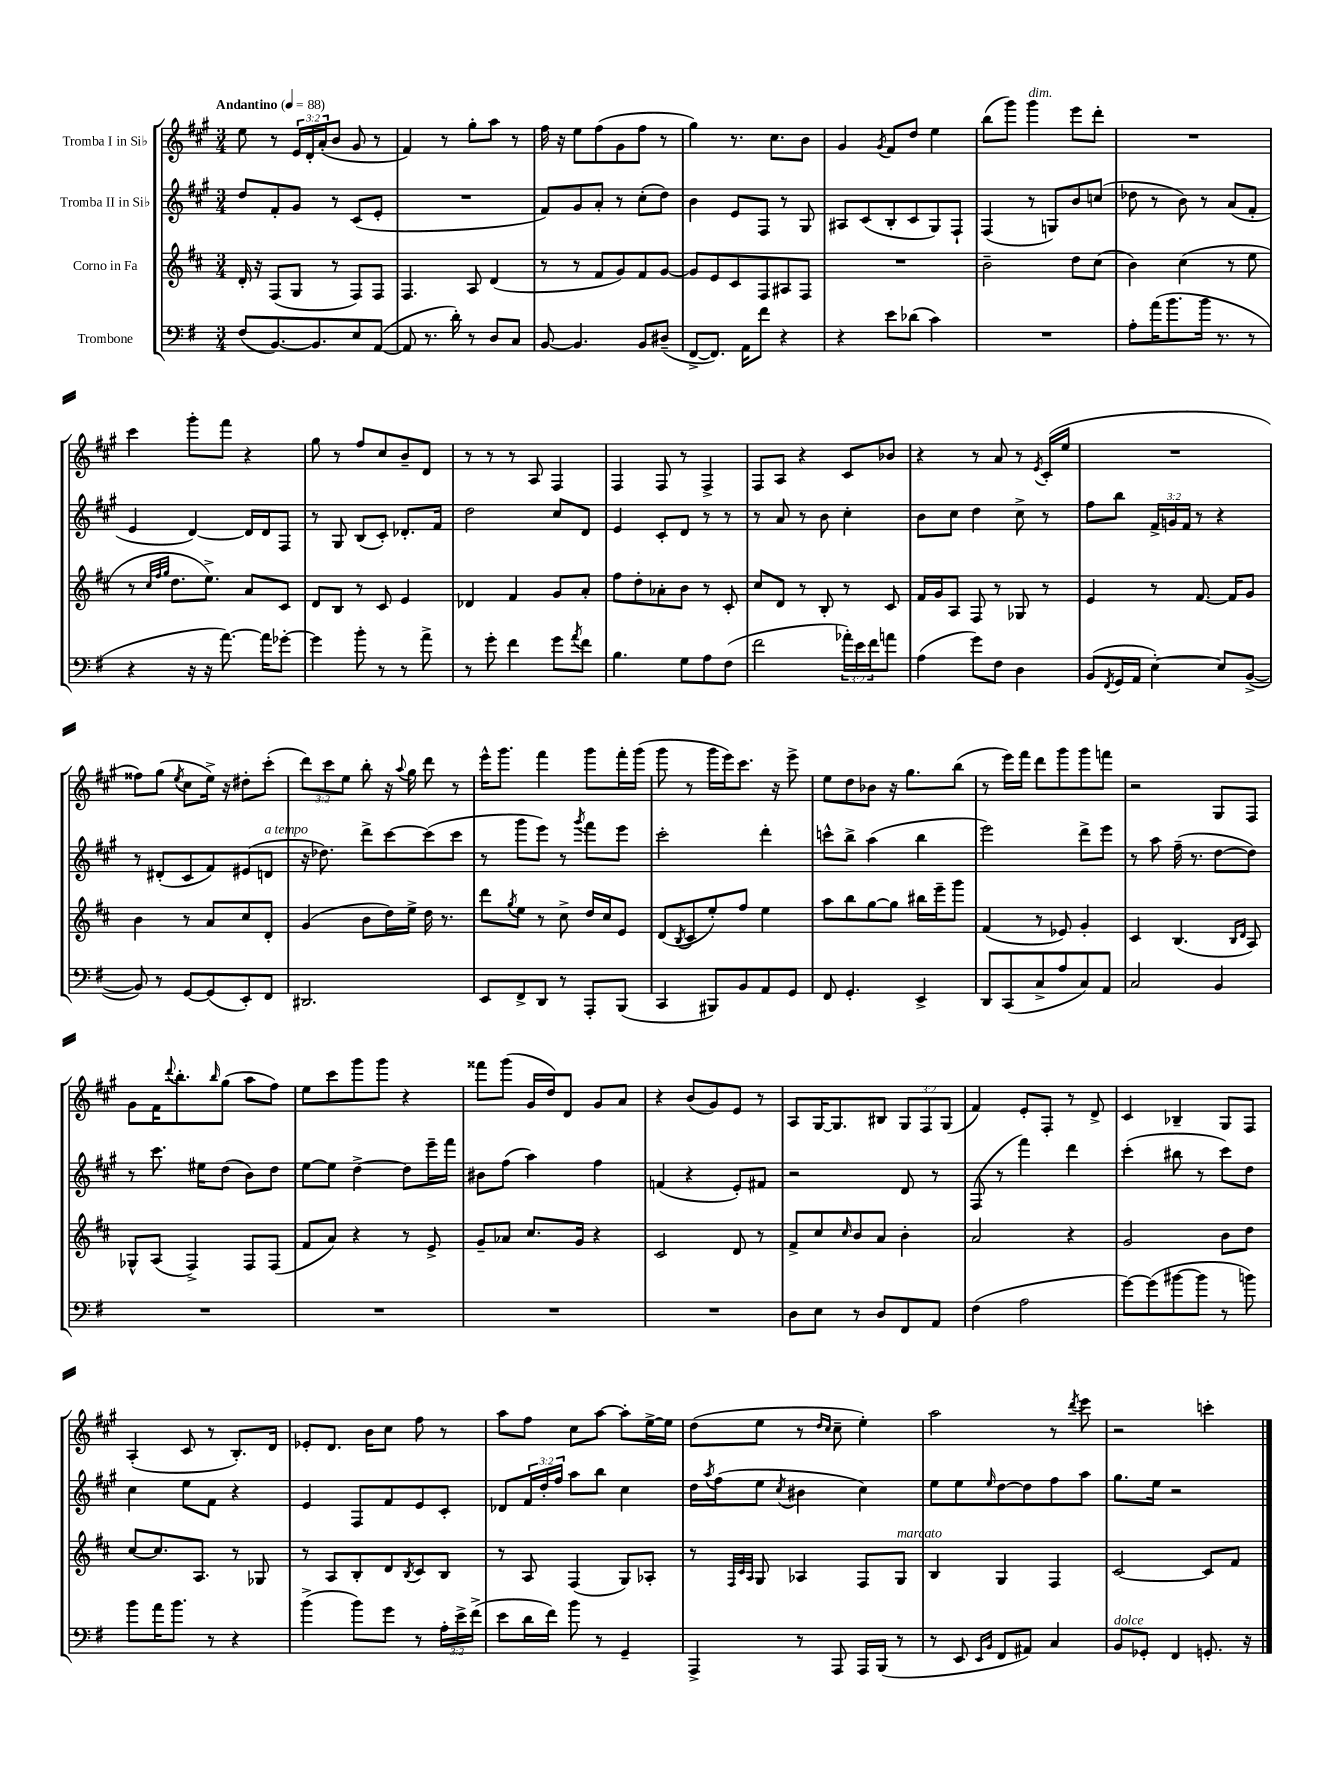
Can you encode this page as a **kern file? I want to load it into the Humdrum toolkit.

**kern	**kern	**kern	**kern
*part4	*part3	*part2	*part1
*staff4	*staff3	*staff2	*staff1
*I"Trombone	*I"Corno in Fa	*I"Tromba II in Si♭	*I"Tromba I in Si♭
*clefF4	*clefG2	*clefG2	*clefG2
*k[f#]	*k[f#c#]	*k[f#c#g#]	*k[f#c#g#]
*M3/4	*M3/4	*M3/4	*M3/4
*MM88	*MM88	*MM88	*MM88
=1	=1	=1	=1
!	!	!	!LO:TX:a:B:t=Andantino
(8F#/L	16d'/	8dd/L	8ee\
.	16r	.	.
[8.BB/)	(8F#/L	8f#'/	8r
.	8G/J	8g#/J	24e/LL
.	.	.	24d'/
8.BB/]	.	.	.
.	.	.	(24a'/J
.	8r	8r	8b/J
8E/	8F#/L)	(8c#/L	8g#/
([8AA/J	8F#/J	8e'/J	8r
=2	=2	=2	=2
8AA/]	4.F#/	2.r	4f#/)
8.r	.	.	.
.	.	.	8r
16d'\)	.	.	.
8r	8A/	.	8gg#'\L
8D/L	(4d/	.	8aa\J
8C/J	.	.	8r
=3	=3	=3	=3
[8BB/	8r	8f#/L)	16ff#\
.	.	.	16r
4.BB/]	8r	8g#/	8ee\L
.	8f#/L	8a'/J	(8ff#\
.	8g/)	8r	8g#\
8BB/L	8f#/	(8cc#'\L	8ff#\J
(8D#X~/J	[8g/J	8dd\J)	8r
=4	=4	=4	=4
[8FF#^/L	8g/L]	4b\	4gg#\)
8.FF#/J])	8e/	.	.
.	8c#/	8e/L	8.r
16AA\KL	.	.	.
8f#\J	8F#/	8F#/J	.
.	.	.	8.cc#\L
4r	8A#X/	8r	.
.	8F#/J	8G#/	8b\J
=5	=5	=5	=5
4r	2.r	8A#X/L	4g#/
.	.	(8c#/	.
.	.	.	8qg#/
8e\L	.	8B'/	8f#/L
(8d-X\J	.	8c#/	8dd/J
4c\)	.	8G#/)	4ee\
.	.	8F#`/J	.
=6	=6	=6	=6
2.r	2b~\	(4F#/	(8bb\L
.	.	.	8ggg#\J)
!	!	!	!LO:TX:a:i:t=dim.
.	.	8r	4ggg#\
.	.	8Gn/L)	.
.	8dd\L	8b/	8eee\L
.	(8cc#\J	(8ccn/J	8ddd'\J
=7	=7	=7	=7
8A'\L	4b\)	8dd-X\	2.r
(16a\K	.	8r	.
8.b\	.	.	.
.	(4cc#\	8b\)	.
16b\Jk	.	8r	.
8.r	.	.	.
.	8r	(8a/L	.
8r	8ee\	8f#'/J	.
!!LO:LB:g=z
=8	=8	=8	=8
4r	8r	4e/	4ccc#\
.	32qqcc#/LLL	.	.
.	32qqff#/	.	.
.	32qqgg/JJJ	.	.
.	8.dd\L	.	.
16r	.	[4d/)	8ggg#'\L
16r	8.ee^\J)	.	.
[8.a\)	.	.	8fff#\J
.	8a/L	16d/LL]	4r
16a\KL]	.	16d/J	.
[8g-X'\J	8c#/J	8F#/J	.
=9	=9	=9	=9
4g-\]	8d/L	8r	8gg#\
.	8B/J	8G#/	8r
8b'\	8r	(8B/L	8ff#/L
8r	8c#/	8c#'/J)	8cc#/
8r	4e/	8.d-X'/L	8b~/
8a^\	.	.	8d/J
.	.	16f#/Jk	.
=10	=10	=10	=10
8r	4d-X/	2dd\	8r
8g'\	.	.	8r
4f#\	4f#/	.	8r
.	.	.	8A/
8g\L	8g/L	8cc#/L	4F#/
8qa/	.	.	.
8f#\J	8a'/J	8d/J	.
=11	=11	=11	=11
4.B\	8ff#\L	4e/	4F#/
.	8dd'\	.	.
.	8a-X'\	8c#'/L	8F#/
8G\L	8b\J	8d/J	8r
8A\	8r	8r	4F#^/
(8F#\J	8c#'/	8r	.
=12	=12	=12	=12
2f#\	8cc#/L	8r	8F#/L
.	8d/J	8a/	8A/J
.	8r	8r	4r
.	8B'/	8b\	.
24a-X'\LL)	8r	4cc#'\	8c#/L
24e\	.	.	.
24f#\J	.	.	.
8an\J	8c#/	.	8b-X/J
=13	=13	=13	=13
(4A\	16f#/LL	8b\L	4r
.	16g/J	.	.
.	8A/J	8cc#\J	.
8g\L)	8F#/	4dd\	8r
8F#\J	8r	.	8a/
4D\	8G-X/	8cc#^\	8r
.	.	.	8qe/
.	8r	8r	(16c#'/LL
.	.	.	16ee/JJ
=14	=14	=14	=14
(8BB/L	4e/	8ff#\L	2.r
8qFF#/	.	.	.
16GG/L	.	8bb\J	.
16AA/JJ	.	.	.
[4E'\)	8r	24f#^/LL	.
.	.	24gn/	.
.	.	24f#/JJ	.
.	[8.f#/	8r	.
8E/L]	.	4r	.
.	16f#/KL]	.	.
([8BB^/J	8g/J	.	.
!!LO:LB:g=z
=15	=15	=15	=15
8BB/])	4b\	8r	8ff##X\L)
8r	.	(8d#X'/L	(8gg#\J
.	.	.	8qee/
[8GG/L	8r	8c#/	8cc#\L
(8GG/]	8a/L	8f#/)	16ee^\Jk)
.	.	.	16r
8EE'/)	8cc#/	(8e#X/	8dd#X'\L
!	!	!LO:TX:a:i:t=a tempo	!
8FF#/J	8d'/J	8dn/J	(8ccc#'\J
=16	=16	=16	=16
2.DD#X/	(4g/	16r	12ddd\L)
.	.	8.dd-X\)	.
.	.	.	12ccc#\
.	.	.	12ee\J
.	8b\L	8ddd^\L	8bb'\
.	16dd\L)	[8ccc#\	16r
.	.	.	8qqaa/
.	16ee^\JJ	.	16gg#\
.	16dd\	(8ccc#\]	8ddd\
.	8.r	.	.
.	.	8ccc#\J	8r
=17	=17	=17	=17
8EE/L	8ddd\L	8r	16eee^^\KL
.	.	.	8.ggg#\J
.	8qgg/	.	.
8FF#^/	8ee\J	8ggg#\L	.
8DD/J	8r	8eee\J)	4fff#\
8r	8cc#^\	8r	.
.	.	8qggg#/	.
8AAA'/L	16dd/LL	8fff#\L	8ggg#\L
.	16cc#/J	.	.
(8BBB/J	8e/J	8eee\J	16fff#'\L
.	.	.	(16ggg#\JJ
=18	=18	=18	=18
4CC/	(8d/L	2ccc#'\	8ggg#\
.	8qB/	.	.
.	8c#/	.	8r
8BBB#X/L)	8ee'/)	.	16ggg#\LL
.	.	.	16eee\J)
8BB/	8ff#/J	.	8.ccc#\J
8AA/	4ee\	4ddd'\	.
.	.	.	16r
8GG/J	.	.	8eee^\
=19	=19	=19	=19
8FF#/	8aa\L	8cccn^^\L	8ee\L
4.GG'/	8bb\	8bb^\J	8dd\
.	[8gg\	(4aa\	8b-X\J
.	8gg\J]	.	16r
.	.	.	8.gg#\L
4EE^/	16bb#X\LL	4bb\	.
.	16eee~\J	.	.
.	8ggg\J	.	(8bb\J
=20	=20	=20	=20
8DD/L	(4f#/	2eee\)	8r
(8CC/	.	.	16eee\LL)
.	.	.	16fff#\JJ
8C^/	8r	.	8ddd\L
8A/	8e-X/)	.	8ggg#\
8C/)	4g'/	8ddd^\L	8ggg#\
8AA/J	.	8eee\J	8fffn\J
=21	=21	=21	=21
2C/	4c#/	8r	2r
.	.	8aa\	.
.	(4.B/	(16ff#~\	.
.	.	8.r	.
4BB/	.	[8dd\L	8G#/L
.	16qqB/LL	.	.
.	16qqd/JJ	.	.
.	8A/)	8dd\J])	8F#/J
!!LO:LB:g=z
=22	=22	=22	=22
2.r	8G-X^^/L	8r	8g#\L
.	(8A/J	8.ccc#\	16f#\K
.	.	.	8qqddd/
.	.	.	8.bb'\
.	4F#^/)	.	.
.	.	16ee#X\KL	.
.	.	.	16qqbb/
.	.	(8dd\J	(8gg#\J
.	8F#/L	8b\L)	8aa\L
.	(8F#/J	8dd\J	8ff#\J)
=23	=23	=23	=23
2.r	8f#/L	[8ee\L	8ee\L
.	8a/J)	8ee\J]	8ccc#\
.	4r	[4dd^\	8ggg#\
.	.	.	8ggg#\J
.	8r	8dd\L]	4r
.	8e^/	16eee~\L	.
.	.	16fff#\JJ	.
=24	=24	=24	=24
2.r	8g~/L	8b#X\L	8fff##X\L
.	8a-X/J	(8ff#\J	(8ggg#\J
.	8.cc#/L	4aa\)	16g#/LL
.	.	.	16dd/J)
.	.	.	8d/J
.	16g/Jk	.	.
.	4r	4ff#\	8g#/L
.	.	.	8a/J
=25	=25	=25	=25
2.r	2c#/	(4fn/	4r
.	.	4r	(8b/L
.	.	.	8g#/)
.	8d/	8e'/L)	8e/J
.	8r	8f#X/J	8r
=26	=26	=26	=26
8D\L	8f#^/L	2r	8A/L
8E\J	8cc#/	.	[16G#/K
.	.	.	8.G#/]
.	16qqcc#/	.	.
8r	8b/	.	.
8D/L	8a/J	.	8B#X/J
8FF#/	4b'\	8d/	12G#/L
.	.	.	12F#/
8AA/J	.	8r	.
.	.	.	(12G#/J
=27	=27	=27	=27
(4F#\	2a/	(8F#/	4f#/)
.	.	8r	.
2A\	.	4fff#\)	8e'/L
.	.	.	8F#'/J
.	4r	4ddd\	8r
.	.	.	8d^/
=28	=28	=28	=28
[8g\L)	2g/	(4ccc#'\	4c#/
(8g\]	.	.	.
[8b#X\	.	8bb#X\	4B-X~/
8b#\J]	.	8r	.
8r	8b\L	8ccc#\L)	8G#/L
8bn\)	8dd\J	8dd\J	8F#/J
!!LO:LB:g=z
=29	=29	=29	=29
8b\L	[8cc#/L	4cc#\	(4A'/
16a\K	8.cc#/]	.	.
8.b\J	.	.	.
.	.	8ee\L	8c#/
.	8.A/J	.	.
8r	.	8f#\J	8r
4r	8r	4r	8.B'/L)
.	8G-X/	.	.
.	.	.	16d/Jk
=30	=30	=30	=30
(4b^\	8r	4e/	8e-X'/L
.	8A/L	.	8.d/J
8b\L)	8B'/	8F#/L	.
.	.	.	16b\KL
8g\J	8d/	8f#/	8cc#\J
.	8qB/	.	.
8r	8c#/	8e/	8ff#\
24A'\LL	8B/J	8c#'/J	8r
24e^\	.	.	.
(24f#^\JJ	.	.	.
=31	=31	=31	=31
8e\L	8r	8d-X/L	8aa\L
16d\L	8A/	24f#/L	8ff#\J
.	.	24dd'/	.
16f#\JJ)	.	.	.
.	.	24ff#/JJ	.
8b\	(4F#/	8aa\L	8cc#\L
8r	.	8bb\J	[8aa\J
4GG~/	8G/L)	4cc#\	8aa'\L]
.	8A-X'/J	.	[16ee^\L
.	.	.	16ee\JJ]
=32	=32	=32	=32
4AAA^/	8r	16dd\LL	(8dd\L
.	.	8qaa/	.
.	.	(16ff#\J	.
.	32qqF#/LLL	.	.
.	32qqc#/	.	.
.	32qqA/JJJ	.	.
.	8G/	8ee\J	8ee\J
.	.	8qcc#/	.
8r	4A-X/	4b#X\	8r
.	.	.	16qqdd/LL
.	.	.	16qqcc#/JJ
8AAA/	.	.	8cc#~\
16AAA/LL	8F#/L	4cc#\)	4ee'\)
(16BBB/JJ	.	.	.
!	!LO:TX:a:i:t=marcato	!	!
8r	8G/J	.	.
=33	=33	=33	=33
8r	4B/	8ee\L	2aa\
8EE/	.	8ee\	.
16qqEE/LL	.	.	.
16qqBB/JJ	.	16qqee/	.
8FF#/L	4G/	[8dd\	.
8AA#X/J)	.	8dd\]	.
4C/	4F#/	8ff#\	8r
.	.	.	8qddd/
.	.	8aa\J	8eee\
=34	=34	=34	=34
!LO:TX:a:i:t=dolce	!	!	!
8BB/L	[2c#/	8.gg#\L	2r
8GG-X'/J	.	.	.
.	.	16ee\Jk	.
4FF#/	.	2r	.
8.GGn'/	8c#/L]	.	4cccn'\
.	8f#/J	.	.
16r	.	.	.
==	==	==	==
*-	*-	*-	*-
